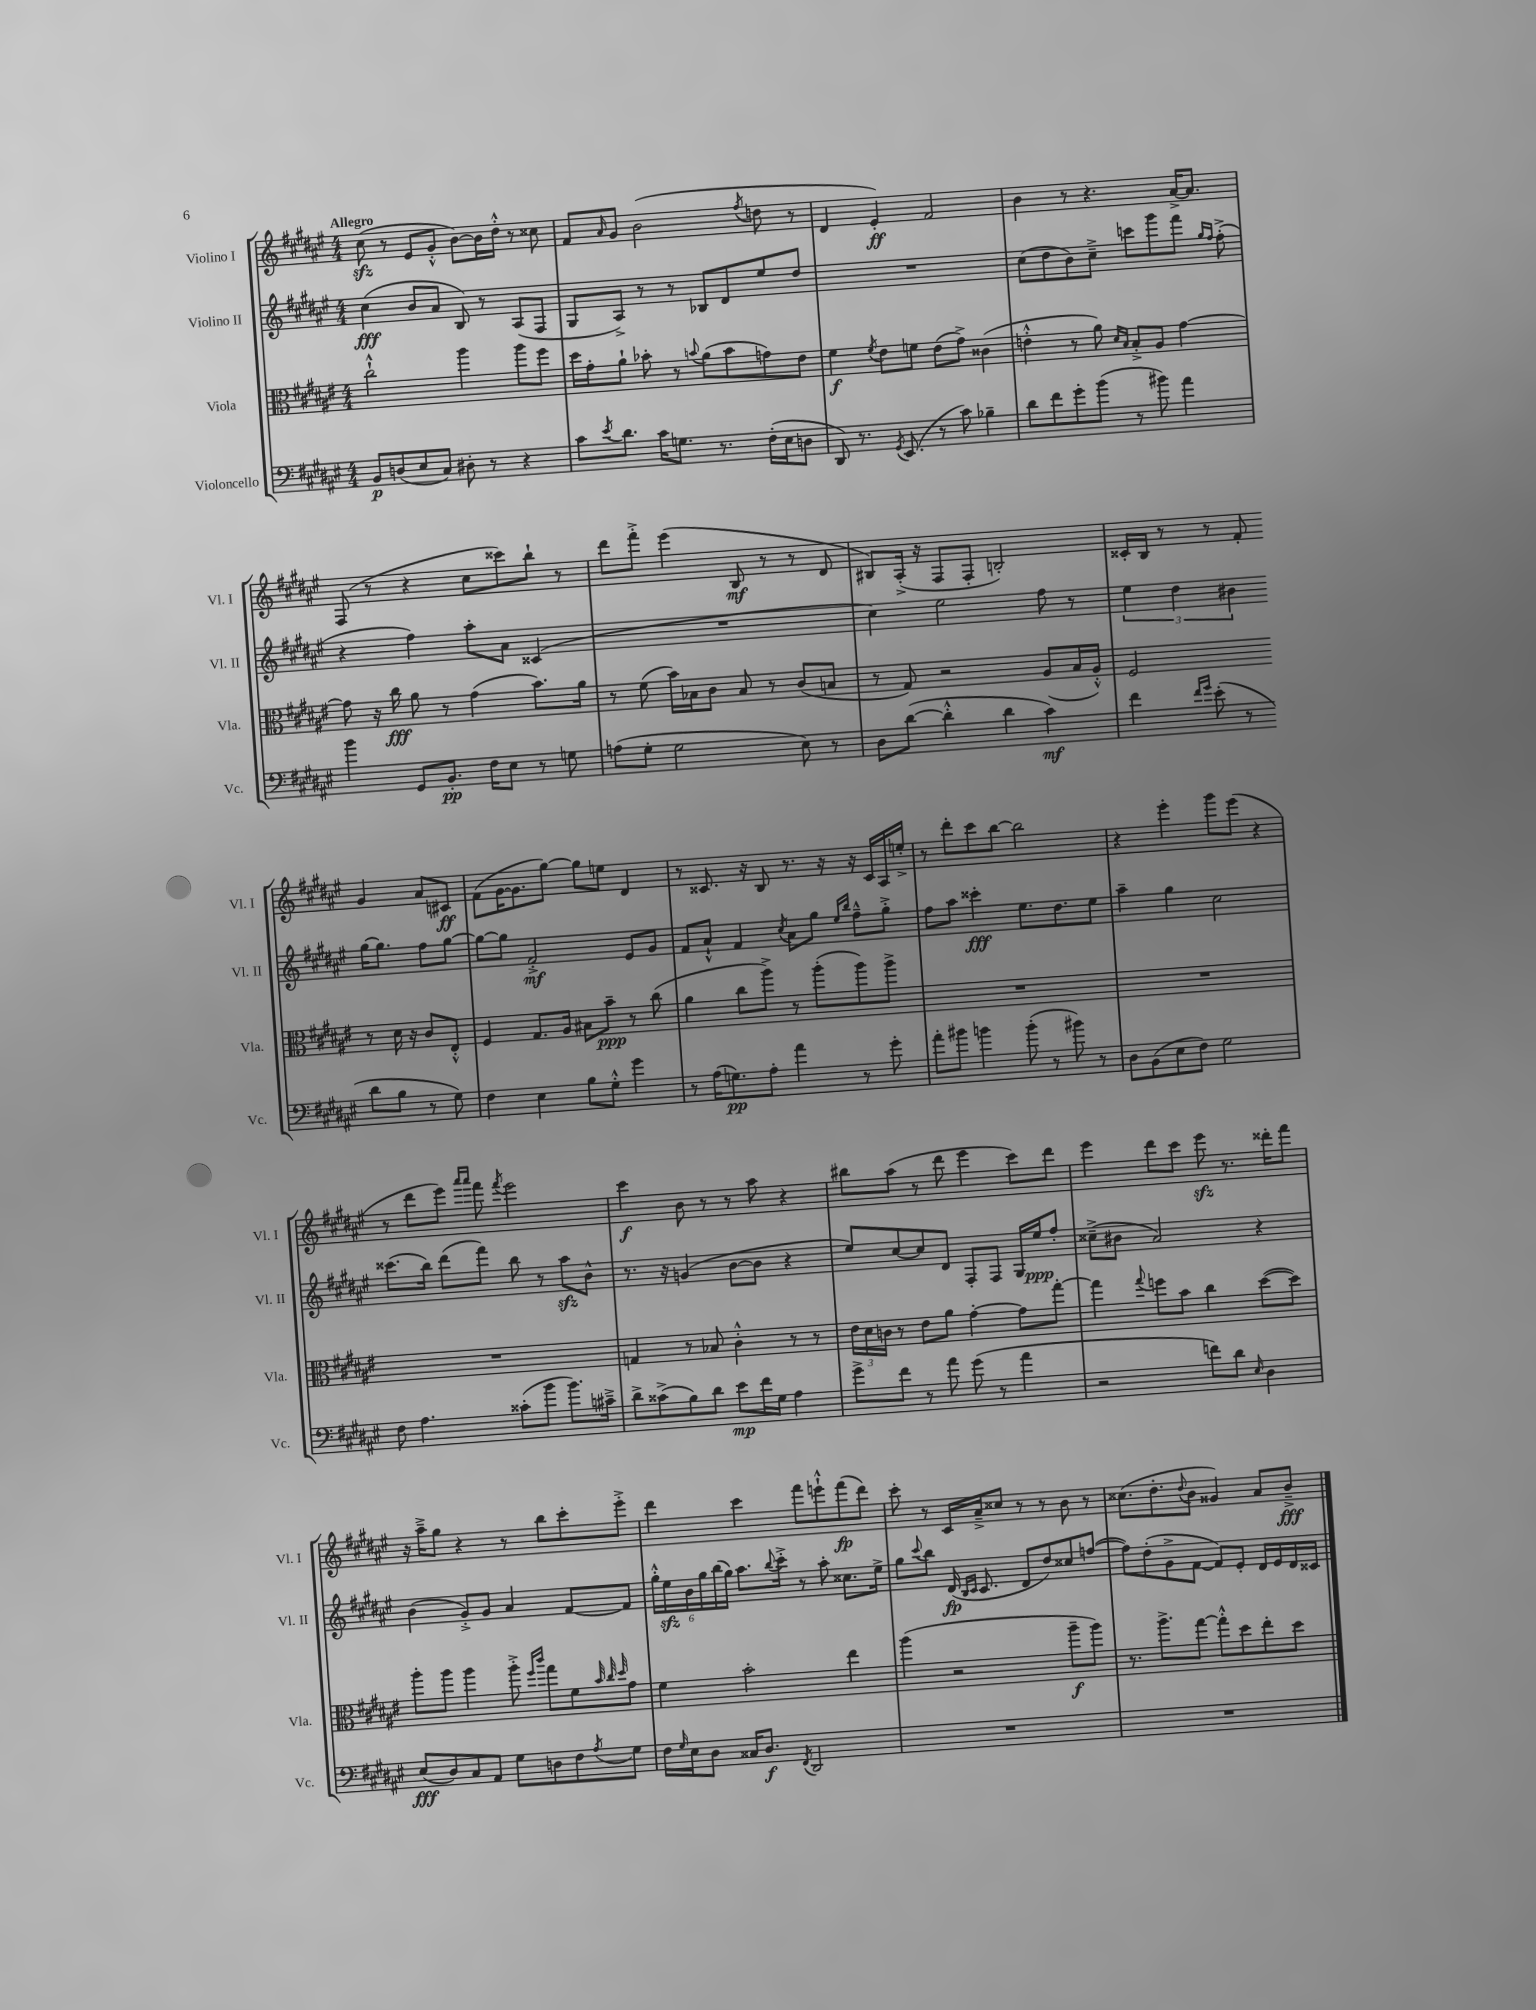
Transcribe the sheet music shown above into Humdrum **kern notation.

**kern	**kern	**kern	**kern
*staff4	*staff3	*staff2	*staff1
*clefF4	*clefC3	*clefG2	*clefG2
*k[f#c#g#d#a#e#]	*k[f#c#g#d#a#e#]	*k[f#c#g#d#a#e#]	*k[f#c#g#d#a#e#]
*M4/4	*M4/4	*M4/4	*M4/4
8BB/L	2cc#`^^\	(4cc#\	(8cc#\
(8D/	.	.	8r
8E#/	.	8b/L	8e#/L
8C#/J)	.	8a#/J	8g#'^^/J
8D#'\	4aa#\	8B/)	[8b\L)
8r	.	8r	16b\]L
.	.	.	16dd#'^^\JJ
4r	8aa#\L	(8A#/L	8r
.	8ff#\J	8F#/J	8cc##\
=	=	=	=
8c#\L	16dd#\LL	8G#/L	8f#/L
.	16g#'\J	.	.
8qe#/	.	.	16qqa#/
8.d#\J	8a#`\J	8A#^/J)	8g#/J
.	8b-'\	8r	(2b\
16c#\LK	.	.	.
8.G\J	8r	8r	.
.	8qqb/	.	.
.	(8a#\L	8B-/L	.
8.r	.	.	.
.	8b\	8d#/	.
.	.	.	8qff#/
(16F#'\LL	8g\)	8ee#/	8dd\
16E#\J	.	.	.
8D\J	8e#\J	8dd#/J	8r
=	=	=	=
8DD#/)	4f#\	1r	4d#/
8.r	.	.	.
.	8qf#/	.	.
.	8e#\L	.	4e#'/)
8qGG#/	.	.	.
(8.EE#/	.	.	.
.	8f\J	.	.
8r	(8e#\L	.	2f#/
8c#\)	8g#^\J)	.	.
4B-~\	(4c##\	.	.
=	=	=	=
8d#\L	4e'^^\	(8cc#\L	4b\
8f#\	.	8dd#\	.
8g#'\	8r	8b\)	8r
(8b\J	8a#\)	8cc#~^\J	4.r
.	16qqd#/LL	.	.
.	16qqB/JJ	.	.
8r	8B'^/L	8ccc\L	.
8b#\)	8A#/J	8ggg#\	.
4a#\	[4g#\	8fff#\J	[16a#^/LK
.	.	.	8.a#/]J
.	.	16qqgg#/LL	.
.	.	16qqff#/JJ	.
.	.	(8ff#'^\	.
=	=	=	=
4b\	8g#\]	4r	(8F#/
.	16r	.	8r
.	16cc#\	.	.
8GG#/L	8a#\	4ff#\)	4r
8.BB'/J	8r	.	.
.	(4g#\	8aa#'\L	8cc#\L
16F#\LK	.	.	.
8E#\J	.	8a#\J	8ccc##\)
8r	8.b\L)	(4c##/	8bb`\J
8G\	.	.	8r
.	16a#\Jk	.	.
=	=	=	=
(8A\L	8r	1r	8ddd#\L
8G#'\J	(8f#\	.	8fff#'^\J
2G#\	16b\LL)	.	(4eee#\
.	16B-\J	.	.
.	8c#\J	.	.
.	8B-/	.	8B/
.	8r	.	8r
8E#\)	(8c#/L	.	8r
8r	8B/J	.	8d#/
=	=	=	=
8D#\L	8r	4cc#\)	8B#/L)
([8d#\J	8G#/)	.	(16A#'^/Jk
.	.	.	16r
4d#'^^\]	2r	2ee#\	8F#/L
.	.	.	8F#'/J
4d#\	.	.	2B'/)
4c#\)	(8A#/L	8ff#\	.
.	16B/L	8r	.
.	16A#'^^/JJ)	.	.
=	=	=	=
4f#\	2F#/	6ee#\	16c##'/LL
.	.	.	16B/JJ
.	.	.	8r
.	.	6dd#\	.
16qqf#/LL	.	.	.
16qqg#/JJ	.	.	.
(8e#'\	.	.	8r
.	.	6b#\	.
8r	.	.	8f#'/
8d#\L	8r	[16gg#\LK	4g#/
.	.	8.gg#\]J	.
8B\J	16d#\	.	.
.	16r	.	.
8r	8c#/L	8ff#\L	8a#/L
8G#\)	8E#'^^/J	[8gg#\J	8c#/J
=	=	=	=
4F#\	4F#/	8gg#\_L	(8f#\L
.	.	8gg#\]J	[16g#\K
.	.	.	8.g#\]
4E#\	8.G#/L	2f#'^/	.
.	.	.	[8gg#\J)
.	16A#/Jk	.	.
8B\L	8B#\L	.	8gg#\]L
8G#'^^\J	8b~\J	.	8ee\J
4g#\	8r	8e#/L	4d#/
.	(8cc#\	8g#/J	.
=	=	=	=
8r	4a#\	8f#/L	8r
(16A#\LK	.	8a#`^^/J	8.c##/
8.G\)	.	.	.
.	8cc#\L	4f#/	.
.	.	.	16r
8A#'\J	8aa#^\J)	.	8B/
.	.	8qcc#/	.
4a#\	8r	8a#\L	8.r
.	(8aa#'\L	8gg#\J	.
.	.	.	16r
.	.	16qqee#/LL	.
.	.	16qqbb/JJ	.
8r	8aa#\)	8ff#~^^\L	16r
.	.	.	16c##/LL
8g#'\	8aa#^\J	8gg#'^\J	16A#/
.	.	.	16ee'^/JJ
=	=	=	=
8a#'\L	1r	8ff#\L	8r
8b#\J	.	8aa#\J	8ddd#'\L
4b\	.	4ccc##'\	8ccc#\
.	.	.	[8bb\J
(8b'\	.	8.ee#\L	2bb\]
8r	.	.	.
.	.	8.dd#\	.
8b#\)	.	.	.
8r	.	8ee#\J	.
=	=	=	=
8D#\L	1r	4aa#~\	4r
(8BB\	.	.	.
8E#\	.	4gg#\	4eee#'\
8F#\J)	.	.	.
2G#\	.	2cc#\	8ggg#\L
.	.	.	(8eee#\J
.	.	.	4r
=	=	=	=
8F#\	1r	(8.ccc##\L	8r
4.A#\	.	.	8ddd#\L
.	.	16bb\Jk)	.
.	.	(8ddd#\L	8eee#\J)
.	.	.	16qqaaa#/LL
.	.	.	16qqaaa#/JJ
.	.	8fff#\J)	8fff#\
.	.	.	8qfff#/
(8c##'\L	.	8bb\	2eee#\
8b\J	.	8r	.
8.b\L)	.	8aa#\L	.
.	.	8b^^\J	.
16c#~^\Jk	.	.	.
=	=	=	=
8d#^\L	4G/	8.r	4ccc#\
(8c##^\	.	.	.
.	.	16r	.
8B\)	8r	(4g/	8b\
8d#\J	8B-/	.	8r
8e#\L	4c#'^^\	[8b\L	8r
16f#\L	.	8b\]J	8aa#\
16G#\JJ	.	.	.
4A#\	8r	4r	4r
.	8r	.	.
=	=	=	=
8g#^\L	24e#\LL	8ee#/L)	8bb#\L
.	24d#\	.	.
.	24c\JJ	.	.
8f#\J	8r	[8cc#/	(8aa#\J
8r	8e#\L	8cc#/]	8r
8a#\	8a#\J	8d#/J	8ddd#\
(8g#\	[4g#'\	8F#'/L	4eee#\
8r	.	8F#/J	.
4a#\	8g#\]L	16G#/LL	8ccc#\L)
.	.	16ee#/J	.
.	[8gg#'\J	8ff#'/J	8ddd#\J
=	=	=	=
2r	4gg#\]	(8cc##~^\L	4eee#\
.	.	8b#\J	.
.	8qqgg#/	.	.
.	8ff\L	2a#/)	8ddd#\L
.	8b\J	.	8ccc#\J
8f\L)	4cc#\	.	8eee#\
8d#\J	.	.	8.r
16qqE#/	.	.	.
4D#\	([8dd#\L	4r	.
.	.	.	16ddd##'\LK
.	8dd#\]J)	.	8fff#\J
=	=	=	=
(8E#/L	8aa#'\L	(4b\	16r
.	.	.	16aa#~^\LK
8D#/)	8aa#\J	.	8gg#\J
8C#/	4aa#\	8g#'^/L)	4r
8AA#/J	.	8g#/J	.
8G#\L	8aa#'^\	4a#/	8r
.	16qqff#/LL	.	.
.	16qqccc#/JJ	.	.
8D\	8gg#\L	.	8bb\L
8F#\	8f#\	[8f#/L	8ccc#'\
.	32qqb/	.	.
.	32qqcc#/	.	.
8qA#/	32qqdd#/	.	.
8G#\J	8g#\J	8f#/]J	8eee#'^\J
=	=	=	=
16F#\LL	4f#\	24gg#'^^\LL	4ddd#\
.	.	24ee#\	.
16qqG#/	.	.	.
16E#\J	.	.	.
.	.	24b\	.
8D#\J	.	24gg#\	.
.	.	(24bb\	.
.	.	24gg#\JJ)	.
16C##/LK	2b'\	8.aa#\L	4ccc#\
8.D#/J	.	.	.
.	.	8qqbb/	.
.	.	16ccc#'^\Jk	.
8qFF#/	.	.	.
2DD#/	.	8r	8fff#\L
.	.	8aa#'\	8eee`^^\
.	4ee#\	8.cc##\L	(8fff#\
.	.	.	8ddd#\J)
.	.	16ee#^\Jk	.
=	=	=	=
1r	(4aa#\	8gg#\L	8ccc#'\
.	.	8qqccc#/	.
.	.	8bb\J	8r
.	2r	(16d#/	16c#/LL
.	.	16qqB/LL	.
.	.	16qqc#/JJ	.
.	.	8.c#/	16a#~^/J
.	.	.	8cc##/J
.	.	8d#/L	8r
.	.	8dd#/)	8r
.	8aa#~\L	8cc##/	8b\
.	8aa#\J)	([8ff/J	8r
=	=	=	=
1r	8.r	8ff\]L)	(8.cc##\L
.	.	(8dd#'\	.
.	8.aa#^\L	.	8.dd#'\
.	.	8g#^\	.
.	.	.	8qqdd#/
.	[8gg#\J	[8f#\J	8b\J
.	8gg#'^^\]L	8f#/]L)	4g##/)
.	8dd#\	8e#'/J	.
.	8ee#'\	16d#/LL	8a#/L
.	.	16e#/	.
.	8dd#\J	16d#/	8b~^/J
.	.	16c##/JJ	.
==	==	==	==
*-	*-	*-	*-
